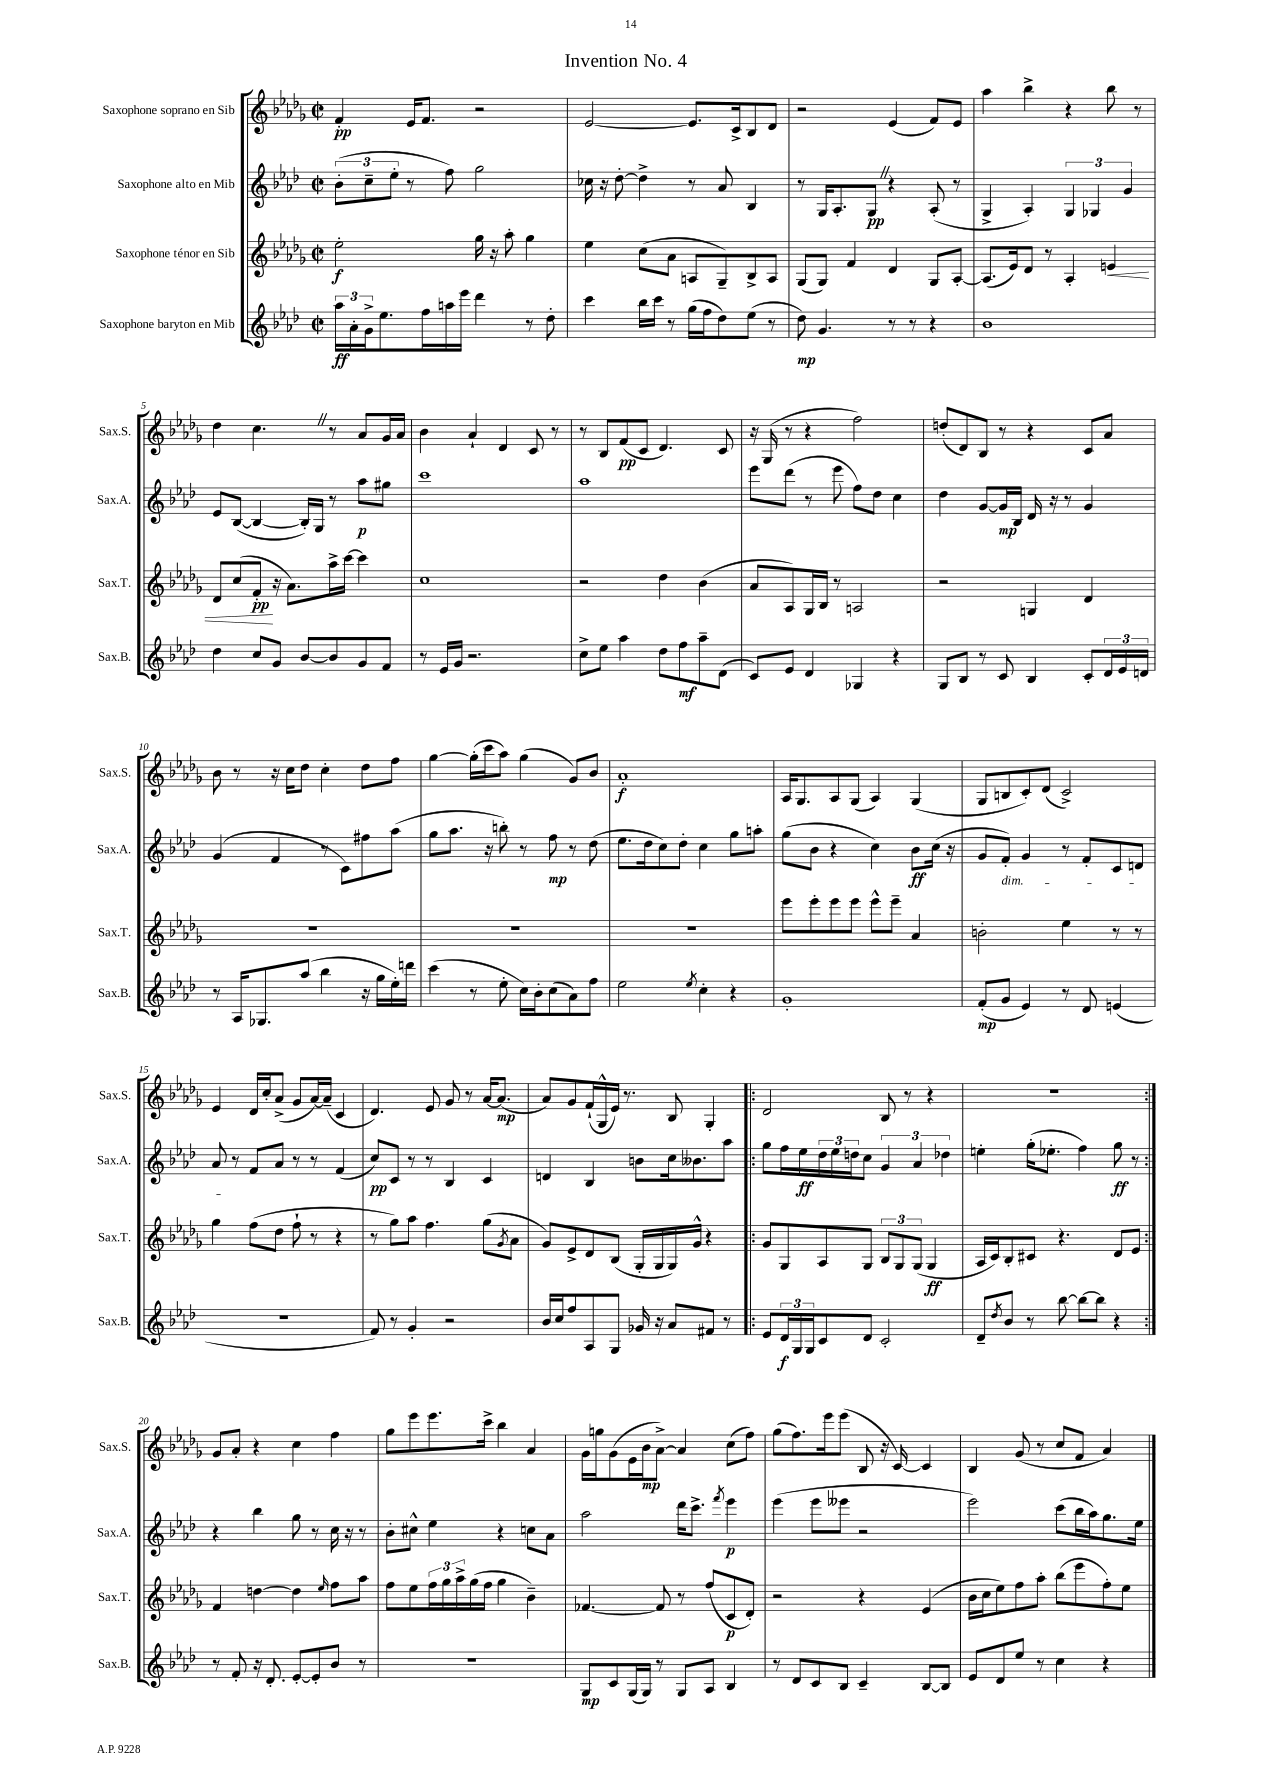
\header { title = "Invention No. 4" }
<<
\new StaffGroup <<
\new Staff = "s0" \with { instrumentName = "Saxophone soprano en Sib" shortInstrumentName = "Sax.S." } {
    \clef treble \key des \major \defaultTimeSignature \time 2/2
    f'4-.\pp ees'16 f'8. r2 |
    ees'2~ ees'8. c'16-> bes8 des'8 |
    r2 ees'4( f'8) ees'8 |
    aes''4 bes''4-> r4 bes''8 r8 |
    des''4 c''4. \once \override BreathingSign.text = \markup { \musicglyph "scripts.caesura.straight" } \breathe r8 aes'8 ges'16 aes'16 |
    bes'4 aes'4-! des'4 c'8 r8 |
    r8 bes8 f'8\pp( c'8 des'4.) c'8 |
    r16 ges16( r8 r4 f''2) |
    d''8-.( des'8) bes8 r8 r4 c'8 aes'8 |
    bes'8 r8 r16 c''16 des''8 c''4-. des''8 f''8 |
    ges''4~ ges''16-.( c'''16 aes''8) ges''4( ges'8) bes'8 |
    aes'1-.\f |
    aes16 ges8. aes8 ges8( aes4) ges4( |
    ges8 b8 c'8-.) des'8( c'2->) |
    ees'4 des'16 c''16-. aes'8->( ges'8 aes'16~) aes'16--( c'4 |
    des'4.) ees'8 ges'8 r8 aes'16~ aes'8.\mp( |
    aes'8) ges'8 f'16-!( ges16-^ ees'16) r8. bes8 ges4-. |
    \repeat volta 2 { des'2 bes8 r8 r4 |
    R1 | }
    ges'8 aes'8-. r4 c''4 f''4 |
    ges''8 ees'''8 ees'''8. c'''16-> bes''4 aes'4 |
    ges'16 g''16 ges'8( ees'16 bes'16\mp aes'8~->) aes'4 c''8( f''8) |
    ges''8( f''8.) ees'''16 ees'''8( bes8 r16 c'16~) c'4 |
    bes4 ges'8( r8 c''8 f'8 aes'4) \bar "|." |
}
\new Staff = "s1" \with { instrumentName = "Saxophone alto en Mib" shortInstrumentName = "Sax.A." } {
    \clef treble \key aes \major \defaultTimeSignature \time 2/2
    \tuplet 3/2 { bes'8-.( c''8-- ees''8-. } r8 f''8) g''2 |
    ces''16 r16 des''8~-. des''4-> r8 aes'8 bes4 |
    r8 g16 aes8.-. g8\pp \once \override BreathingSign.text = \markup { \musicglyph "scripts.caesura.straight" } \breathe r4 aes8-.( r8 |
    g4-> aes4-.) \tuplet 3/2 { g4 ges4 g'4 } |
    ees'8 bes8~( bes4~ bes16-.) g16 r8 aes''8\p gis''8 |
    c'''1 |
    aes''1 |
    ees'''8 des'''8( r8 ees'''8 f''8) des''8 c''4 |
    des''4 g'8~ g'16\mp bes16 des'16 r16 r8 g'4 |
    g'4( f'4 r8 c'8) fis''8 aes''8( |
    g''8 aes''8. r16 b''8-.) r8 f''8\mp r8 des''8( |
    ees''8. des''16 c''8) des''8-. c''4 g''8 a''8-. |
    g''8( bes'8 r4 c''4) bes'8\ff c''16( r16 |
    g'8 f'8-.\dim) g'4 r8 f'8-. c'8 d'8 |
    aes'8\! r8 f'8 aes'8 r8 r8 f'4( |
    c''8\pp) c'8 r8 r8 bes4 c'4 |
    d'4 bes4 b'8 c''16 beses'8. aes''8 |
    \repeat volta 2 { g''8 f''16 ees''16\ff \tuplet 3/2 { des''16 ees''16 d''16 } c''8 \tuplet 3/2 { g'4 aes'4 des''4 } |
    e''4-. g''16-.( ees''8.-. f''4) g''8\ff r8 | }
    r4 bes''4 g''8 r8 c''16 r16 r8 |
    bes'8-. cis''8-^ ees''4 r4 c''8 aes'8 |
    aes''2 des'''16 c'''8.-> \acciaccatura { f'''8 } ees'''4\p |
    ees'''4( ees'''8 eeses'''8 r2 |
    ees'''2) c'''8( bes''16 aes''16) g''8. ees''16 \bar "|." |
}
\new Staff = "s2" \with { instrumentName = "Saxophone ténor en Sib" shortInstrumentName = "Sax.T." } {
    \clef treble \key des \major \defaultTimeSignature \time 2/2
    ees''2-.\f ges''16 r16 aes''8-. ges''4 |
    ees''4 c''8( aes'8 a8 ges8--) bes8-> a8 |
    ges8( ges8) f'4 des'4 ges8 aes8~-. |
    aes8.( ees'16) des'8 r8 aes4-. e'4\< |
    des'8 c''8( f'8-.\pp\! r16 aes'8.) aes''16-> c'''16~ c'''4 |
    c''1 |
    r2 des''4 bes'4( |
    aes'8 aes8) ges16 bes16 r8 a2 |
    r2 g4 des'4 |
    R1 |
    R1 |
    R1 |
    ees'''8 ees'''8-. ees'''8 ees'''8 ees'''8-^ ees'''8-- aes'4 |
    b'2-. ees''4 r8 r8 |
    ges''4 f''8( des''8 f''8-! r8 r4 |
    r8 ges''8) aes''8 f''4. ges''8( \acciaccatura { ges'8 } aes'8 |
    ges'8) ees'8-> des'8 bes8( ges16-. ges16 ges16) ges'16-^ r4 |
    \repeat volta 2 { ges'8 ges8 aes8 ges8 \tuplet 3/2 { bes8 ges8 ges8( } ges4\ff |
    aes16 c'16) bes8-. cis'8 r4. des'8 ees'8 | }
    f'4 d''4~ d''4 \grace { ees''16 } f''8 aes''8 |
    f''8 ees''8 \tuplet 3/2 { f''16 ges''16 aes''16-> } ges''16( f''16 ges''4 bes'4--) |
    fes'4.~ fes'8 r8 f''8( c'8\p des'8-.) |
    r2 r4 ees'4( |
    bes'16 c''16 ees''8) f''8 aes''8-. bes''8( ees'''8 f''8-.) ees''8 \bar "|." |
}
\new Staff = "s3" \with { instrumentName = "Saxophone baryton en Mib" shortInstrumentName = "Sax.B." } {
    \clef treble \key aes \major \defaultTimeSignature \time 2/2
    \tuplet 3/2 { aes''16\ff aes'16-. g'16-> } ees''8. f''16 a''16 ees'''16 des'''4 r8 des''8-. |
    c'''4 bes''16 c'''16 r8 g''16( f''16 des''8) ees''8( r8 |
    des''8\mp) g'4. r8 r8 r4 |
    bes'1 |
    des''4 c''8 g'8 bes'8~ bes'8 g'8 f'8 |
    r8 ees'16 g'16 r2. |
    c''8-> ees''8 aes''4 des''8 f''8\mf aes''8-- des'8( |
    c'8) ees'8 des'4 ges4 r4 |
    g8 bes8 r8 c'8 bes4 c'8-. \tuplet 3/2 { des'16 ees'16 d'16 } |
    r8 aes16 ges8. aes''8( bes''4 r16 g''16 ees''16-.) d'''16 |
    c'''4( r8 ees''8-. c''16) bes'16-. c''8( aes'8) f''8 |
    ees''2 \acciaccatura { ees''8 } c''4-. r4 |
    g'1-. |
    f'8-.\mp( g'8 ees'4) r8 des'8 e'4( |
    R1 |
    f'8) r8 g'4-. r2 |
    bes'16 c''16 f''8 aes8 g8 ges'16 r16 aes'8 fis'8 r8 |
    \repeat volta 2 { ees'8 \tuplet 3/2 { des'16\f g16 g16 } c'8 des'8 c'2-. |
    des'8-- \acciaccatura { des''8 } bes'8 r8 bes''8~ bes''8~ bes''8 r4 | }
    r8 f'8-. r16 des'8.-. ees'8~-. ees'8-. bes'8 r8 |
    R1 |
    g8\mp c'8 g16( g16) r8 g8 aes8 bes4 |
    r8 des'8 c'8 bes8 c'4-- bes8~ bes8 |
    ees'8 des'8 ees''8 r8 c''4 r4 \bar "|." |
}
>>
>>
